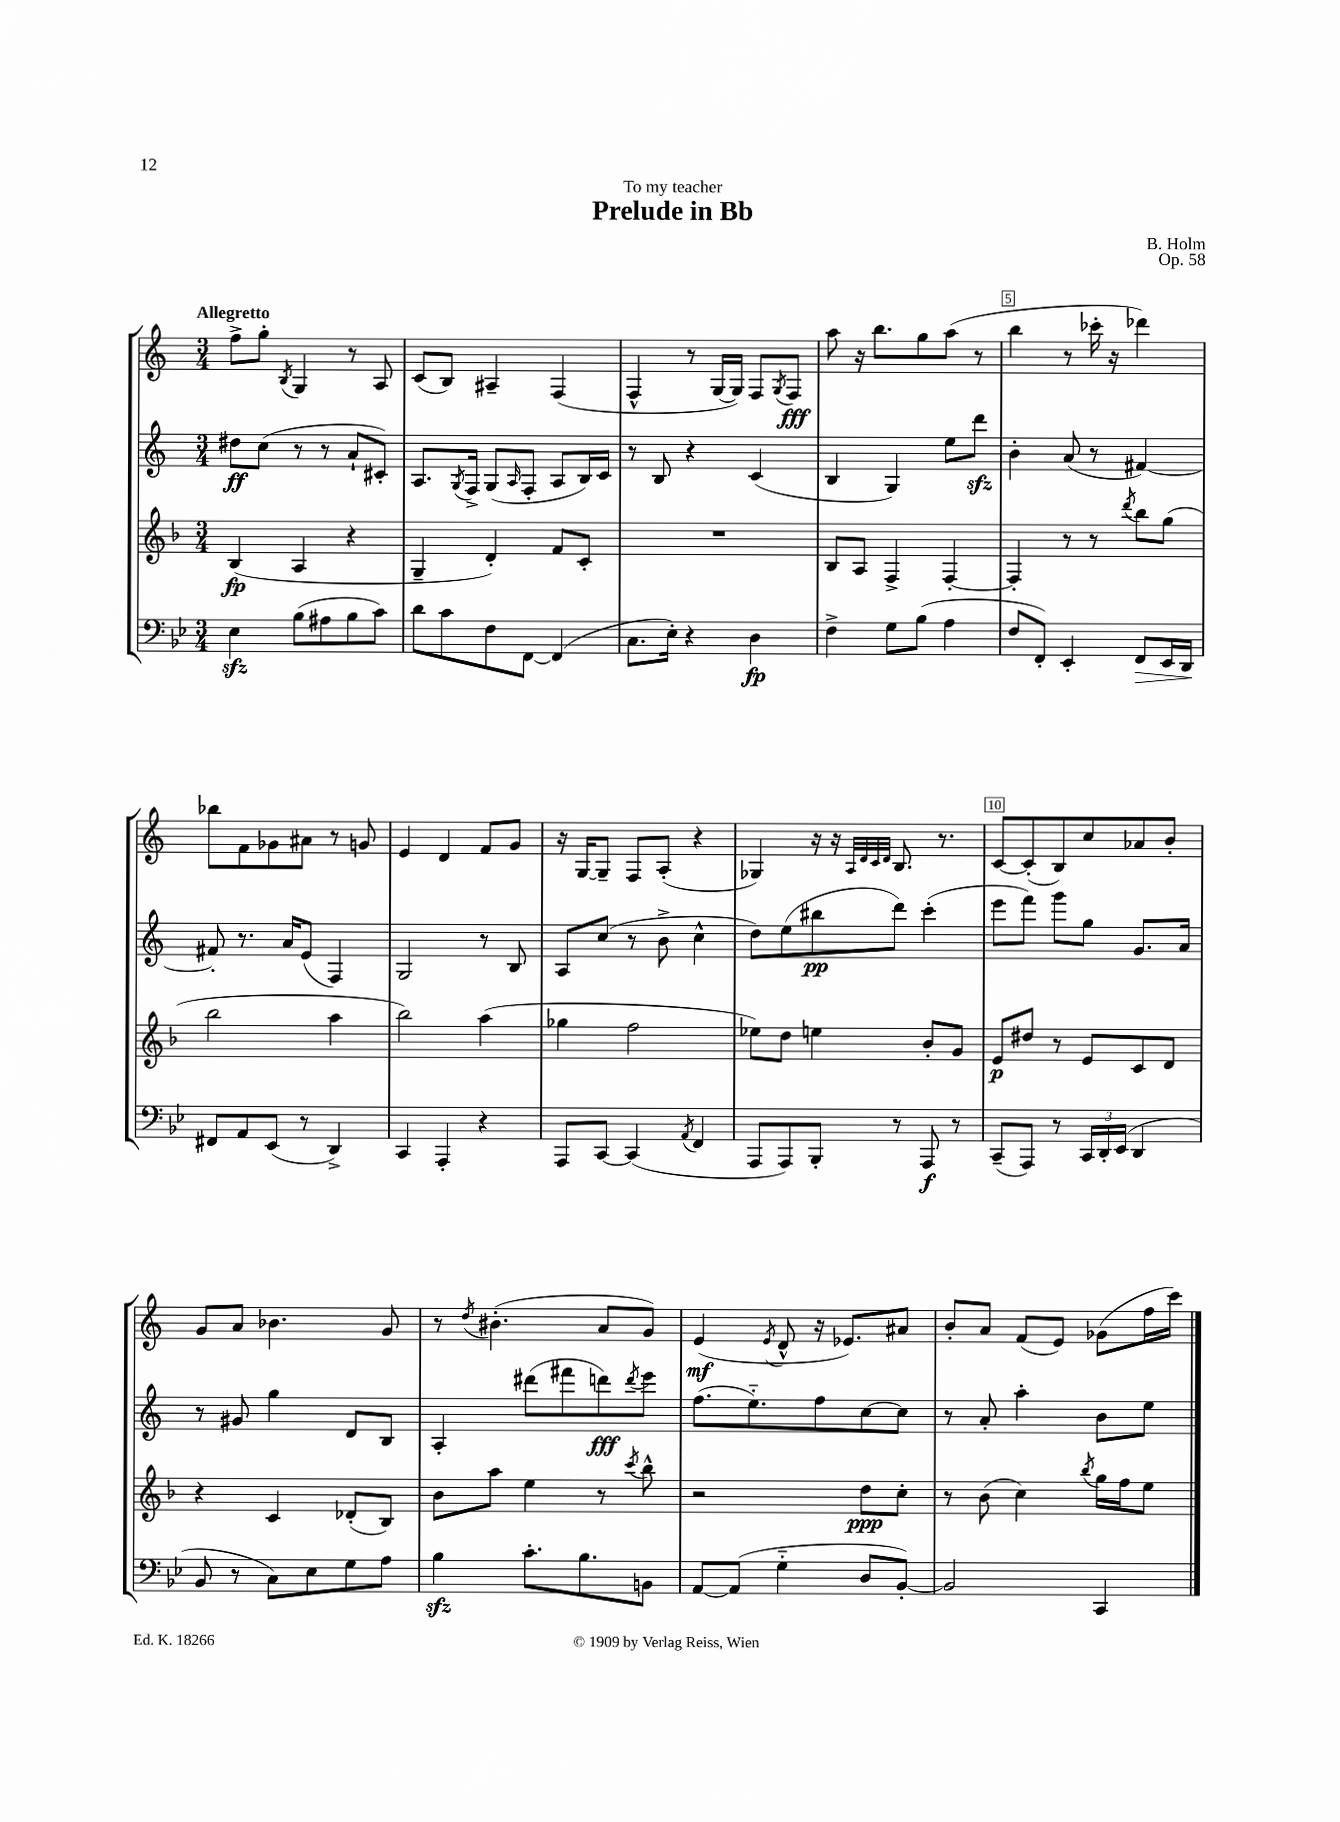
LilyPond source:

\header { title = "Prelude in Bb" composer = "B. Holm" dedication = "To my teacher" opus = "Op. 58" }
<<
\new StaffGroup <<
\new Staff = "s0" {
    \clef treble \key c \major \numericTimeSignature \time 3/4 \tempo "Allegretto"
    f''8-> g''8-. \acciaccatura { b8 } g4 r8 a8 |
    c'8( b8) ais4-- f4( |
    f4-^ r8 g16~ g16) f8 \acciaccatura { g8 } f8\fff |
    a''8 r16 b''8. g''8 a''8( r8 |
    b''4 r8 ces'''16-. r16 des'''4) |
    bes''8 f'8 ges'8 ais'8 r8 g'8 |
    e'4 d'4 f'8 g'8 |
    r16 g16~ g8-- f8 a8-.( r4 |
    ges4) r16 r16 \grace { a32 d'32 c'32 d'32 } b8. r8. |
    c'8~ c'8-.( b8) c''8 aes'8 b'8-. |
    g'8 a'8 bes'4. g'8 |
    r8 \acciaccatura { d''8 } bis'4.-.( a'8 g'8) |
    e'4\mf( \acciaccatura { e'8 } d'8-^ r16 ees'8.) ais'8 |
    b'8-. a'8 f'8( e'8) ges'8( f''16 c'''16) \bar "|." |
}
\new Staff = "s1" {
    \clef treble \key c \major \numericTimeSignature \time 3/4
    dis''8\ff c''8( r8 r8 a'8-! cis'8-.) |
    a8. \acciaccatura { g8 } f16-> g8( \grace { a16 } f8-. a8 b16) c'16 |
    r8 b8 r4 c'4( |
    b4 g4) e''8 d'''8\sfz |
    b'4-. a'8( r8 fis'4~) |
    fis'8-. r8. a'16 e'8( f4) |
    g2 r8 b8 |
    a8 c''8( r8 b'8-> c''4-^ |
    d''8) e''8( bis''8\pp d'''8) c'''4-.( |
    e'''8 f'''8) g'''8 g''8 g'8. a'16 |
    r8 gis'8 g''4 d'8 b8 |
    a4-. dis'''8( fis'''8 d'''8\fff) \acciaccatura { d'''8 } e'''8 |
    f''8.( e''8.-_) f''8 c''8~ c''8 |
    r8 a'8-. a''4-. b'8 e''8 \bar "|." |
}
\new Staff = "s2" {
    \clef treble \key f \major \numericTimeSignature \time 3/4
    bes4\fp( a4 r4 |
    g4-- d'4-.) f'8 c'8-. |
    R2. |
    bes8 a8 f4-> f4~-. |
    f4-. r8 r8 \acciaccatura { d'''8 } bes''8 g''8( |
    bes''2 a''4 |
    bes''2) a''4( |
    ges''4 f''2 |
    ees''8) d''8 e''4 bes'8-. g'8 |
    e'8\p dis''8 r8 e'8 c'8 d'8 |
    r4 c'4 des'8-.( bes8) |
    bes'8 a''8 e''4 r8 \acciaccatura { c'''8 } bes''8-^ |
    r2 d''8\ppp c''8-. |
    r8 bes'8( c''4) \acciaccatura { bes''8 } g''16 f''16 e''8 \bar "|." |
}
\new Staff = "s3" {
    \clef bass \key bes \major \numericTimeSignature \time 3/4
    ees4\sfz bes8( ais8 bes8 c'8) |
    d'8 c'8 f8 f,8~ f,4( |
    c8. ees16-.) r4 d4\fp |
    f4-> g8 bes8( a4 |
    f8 f,8-.) ees,4-. f,8\> ees,16 d,16\! |
    fis,8 a,8 ees,8( r8 d,4->) |
    c,4 a,,4-. r4 |
    a,,8 c,8~ c,4( \acciaccatura { a,8 } f,4 |
    a,,8 a,,8) bes,,8-. r8 a,,8\f r8 |
    c,8--( a,,8) r8 \tuplet 3/2 { c,16 d,16-. ees,16( } d,4 |
    bes,8 r8 c8) ees8 g8 a8 |
    bes4\sfz c'8.-. bes8. b,8 |
    a,8~ a,8( g4-_ d8 bes,8~-.) |
    bes,2 c,4 \bar "|." |
}
>>
>>
\layout { \context { \Score \override BarNumber.break-visibility = ##(#f #t #t) barNumberVisibility = #(every-nth-bar-number-visible 5) \override BarNumber.stencil = #(make-stencil-boxer 0.1 0.3 ly:text-interface::print) } }
